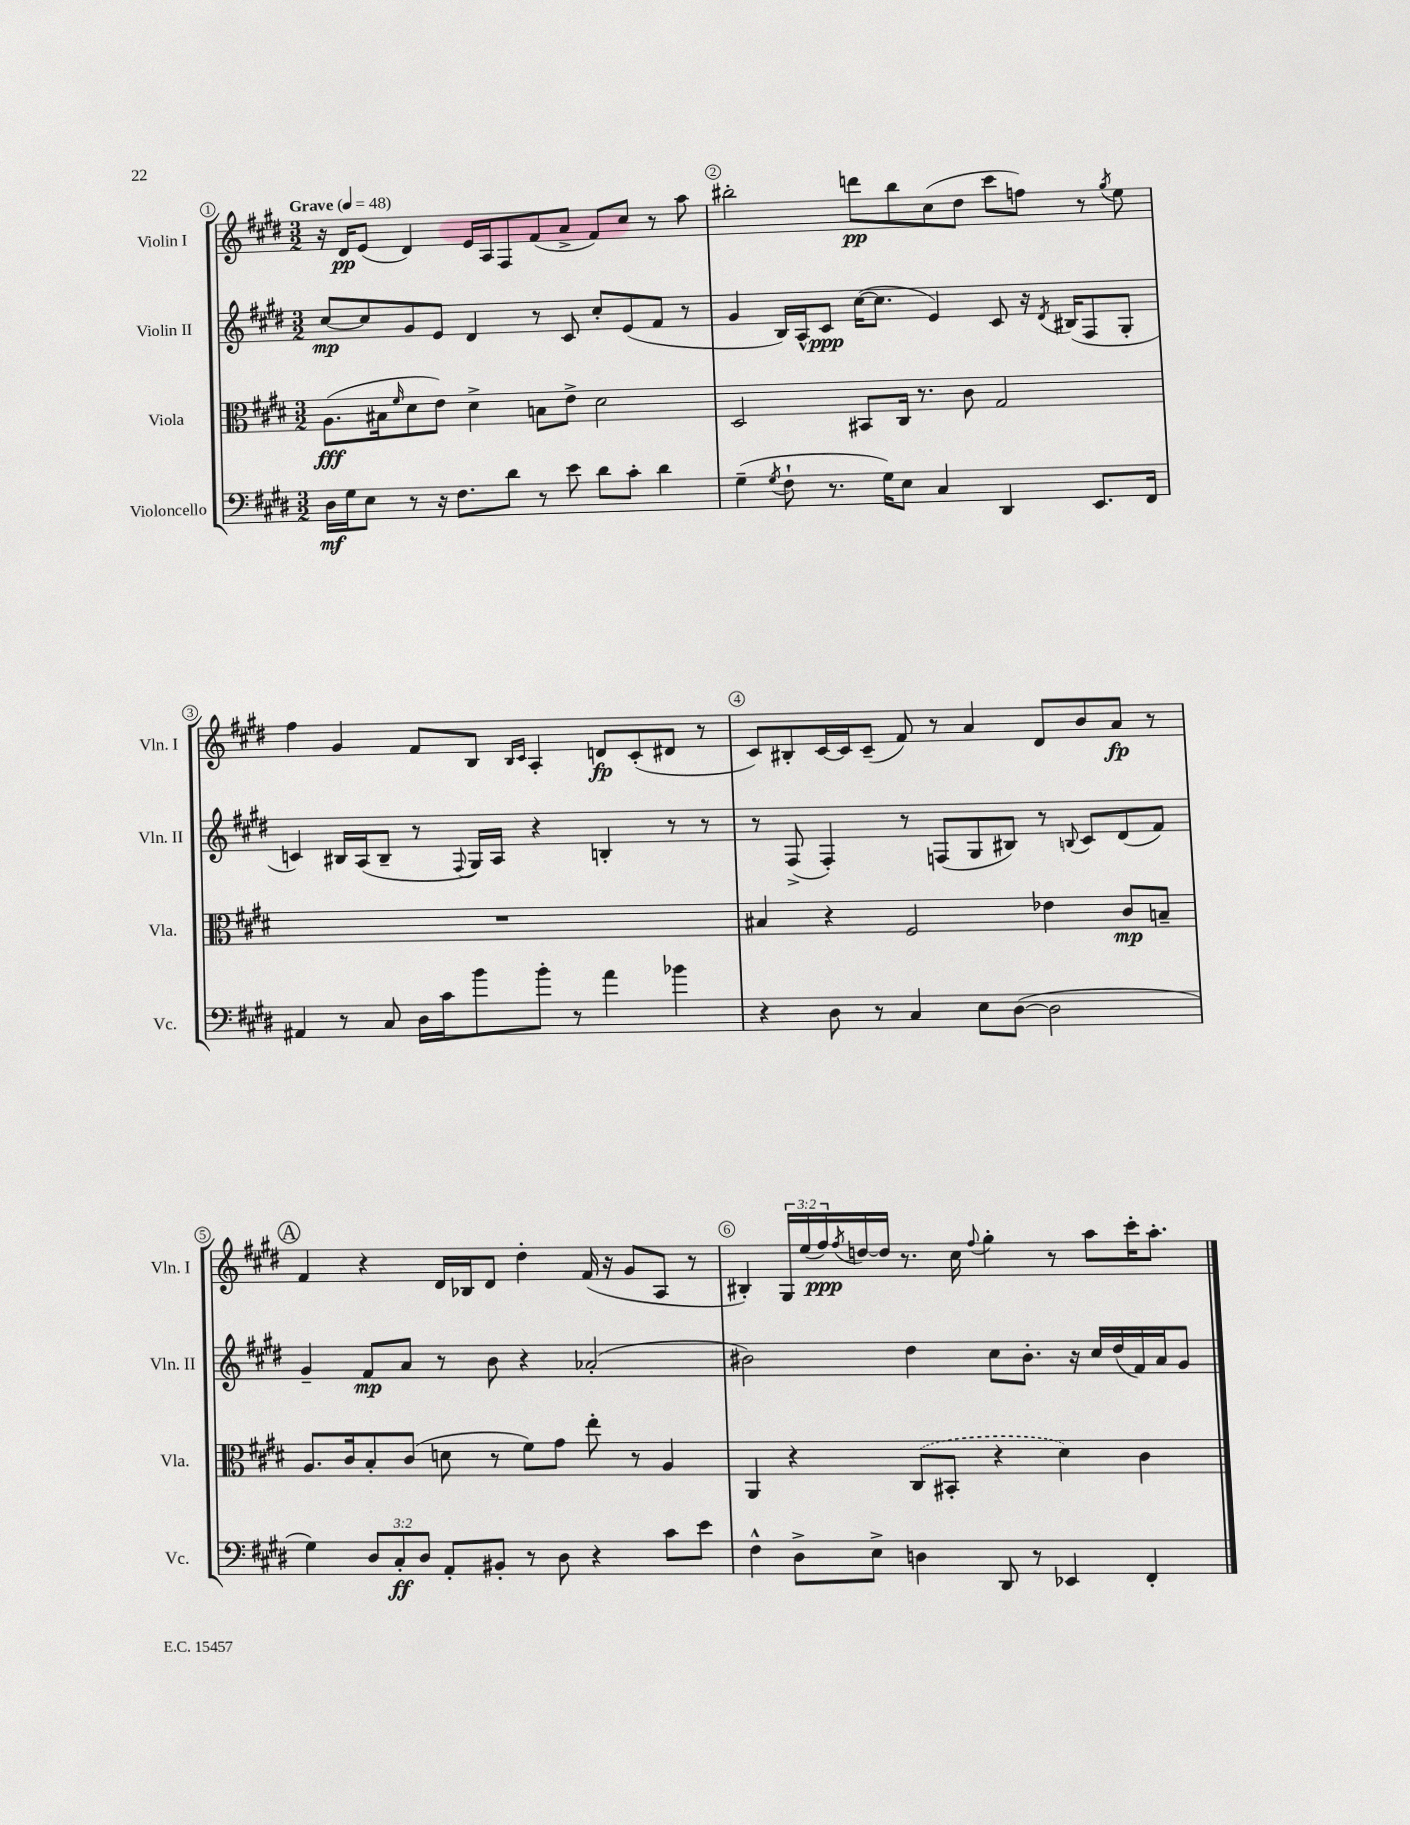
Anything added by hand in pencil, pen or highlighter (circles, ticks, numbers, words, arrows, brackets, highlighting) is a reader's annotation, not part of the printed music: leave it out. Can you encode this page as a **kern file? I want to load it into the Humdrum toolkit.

**kern	**kern	**kern	**kern
*staff4	*staff3	*staff2	*staff1
*clefF4	*clefC3	*clefG2	*clefG2
*k[f#c#g#d#]	*k[f#c#g#d#]	*k[f#c#g#d#]	*k[f#c#g#d#]
*M3/2	*M3/2	*M3/2	*M3/2
*MM48	*MM48	*MM48	*MM48
16D#	(8.A	[8cc#	16r
16G#	.	.	16d#
8E	.	8cc#]	(8e
.	16B#	.	.
.	16qqf#	.	.
8r	8d#	8g#	4d#)
16r	8e)	8e	.
8.F#	.	.	.
.	4d#^	4d#	16e
.	.	.	16A
8d#	.	.	8F#
8r	8B	8r	(8f#
8e	8e^	8c#	8a^
8d#	2d#	8cc#'	8f#)
8c#'	.	(8e	8cc#
4d#	.	8f#	8r
.	.	8r	8aa
=	=	=	=
(4G#~	2D#	4g#	2bb#'
8qG#	.	.	.
8F#`	.	16B)	.
.	.	16A^^	.
8.r	.	8c#	.
.	8BB#	([16cc#	8ddd
16G#)	.	8.cc#]	.
8E	16C#	.	8bb#
.	8.r	.	.
4C#	.	4e)	(8cc#
.	8c#	.	8dd#
4DD#	2G#	8c#	8ccc#
.	.	16r	8ff)
.	.	8qd#	.
.	.	(16B#	.
8.EE	.	8F#	8r
.	.	.	8qgg#
.	.	8G#'	8ee
16FF#	.	.	.
=	=	=	=
4AA#	1.r	4c)	4ff#
8r	.	16B#	4g#
.	.	(16A	.
8C#	.	8B#~	.
16D#	.	8r	8f#
16c#	.	.	.
.	.	8qqF#	.
8b	.	16G#)	8B
.	.	16A	.
.	.	.	16qqB
.	.	.	16qqc#
8b'	.	4r	4A'
8r	.	.	.
4a	.	4B'	8d
.	.	.	(8c#'
4b-	.	8r	8d#
.	.	8r	8r
=	=	=	=
4r	4B#	8r	8c#)
.	.	(8F#^	8B#'
8D#	4r	4F#')	[16c#
.	.	.	16c#]
8r	.	.	(8c#~
4C#	2F#	8r	8f#)
.	.	(8F	8r
8E	.	8G#	4a
([8D#	.	8B#)	.
2D#]	4e-	8r	8d#
.	.	8qqB	.
.	.	8c#	8b
.	8c#	(8d#	8a
.	8B~	8f#)	8r
=	=	=	=
4G#)	8.A	4g#~	4f#
.	16c#	.	.
12D#	8B'	8f#	4r
12C#'	.	.	.
.	(8c#	8a	.
12D#	.	.	.
8AA'	8d	8r	16d#
.	.	.	16B-
8BB#'	8r	8b	8d#
8r	8f#)	4r	4dd#'
8D#	8g#	.	.
4r	8ee'	(2a-'	(16f#
.	.	.	16r
.	8r	.	8g#
8c#	4A	.	8A
8e	.	.	8r
=	=	=	=
4F#^^	4AA	2b#)	4B#')
8D#^	4r	.	24G#
.	.	.	(24ee
.	.	.	24ff#)
.	.	.	8qff#
8E^	.	.	[16dd
.	.	.	16dd]
4D	(8C#	4dd#	8.r
.	8BB#'	.	.
.	.	.	16cc#
.	.	.	8qqff#
8DD#	4r	8cc#	4gg#'
8r	.	8.b#'	.
4EE-	4d#)	.	8r
.	.	16r	.
.	.	16cc#	8aa
.	.	(16dd#	.
4FF#'	4c#	16f#)	16ccc#'
.	.	16a	8.aa'
.	.	8g#	.
==	==	==	==
*-	*-	*-	*-
